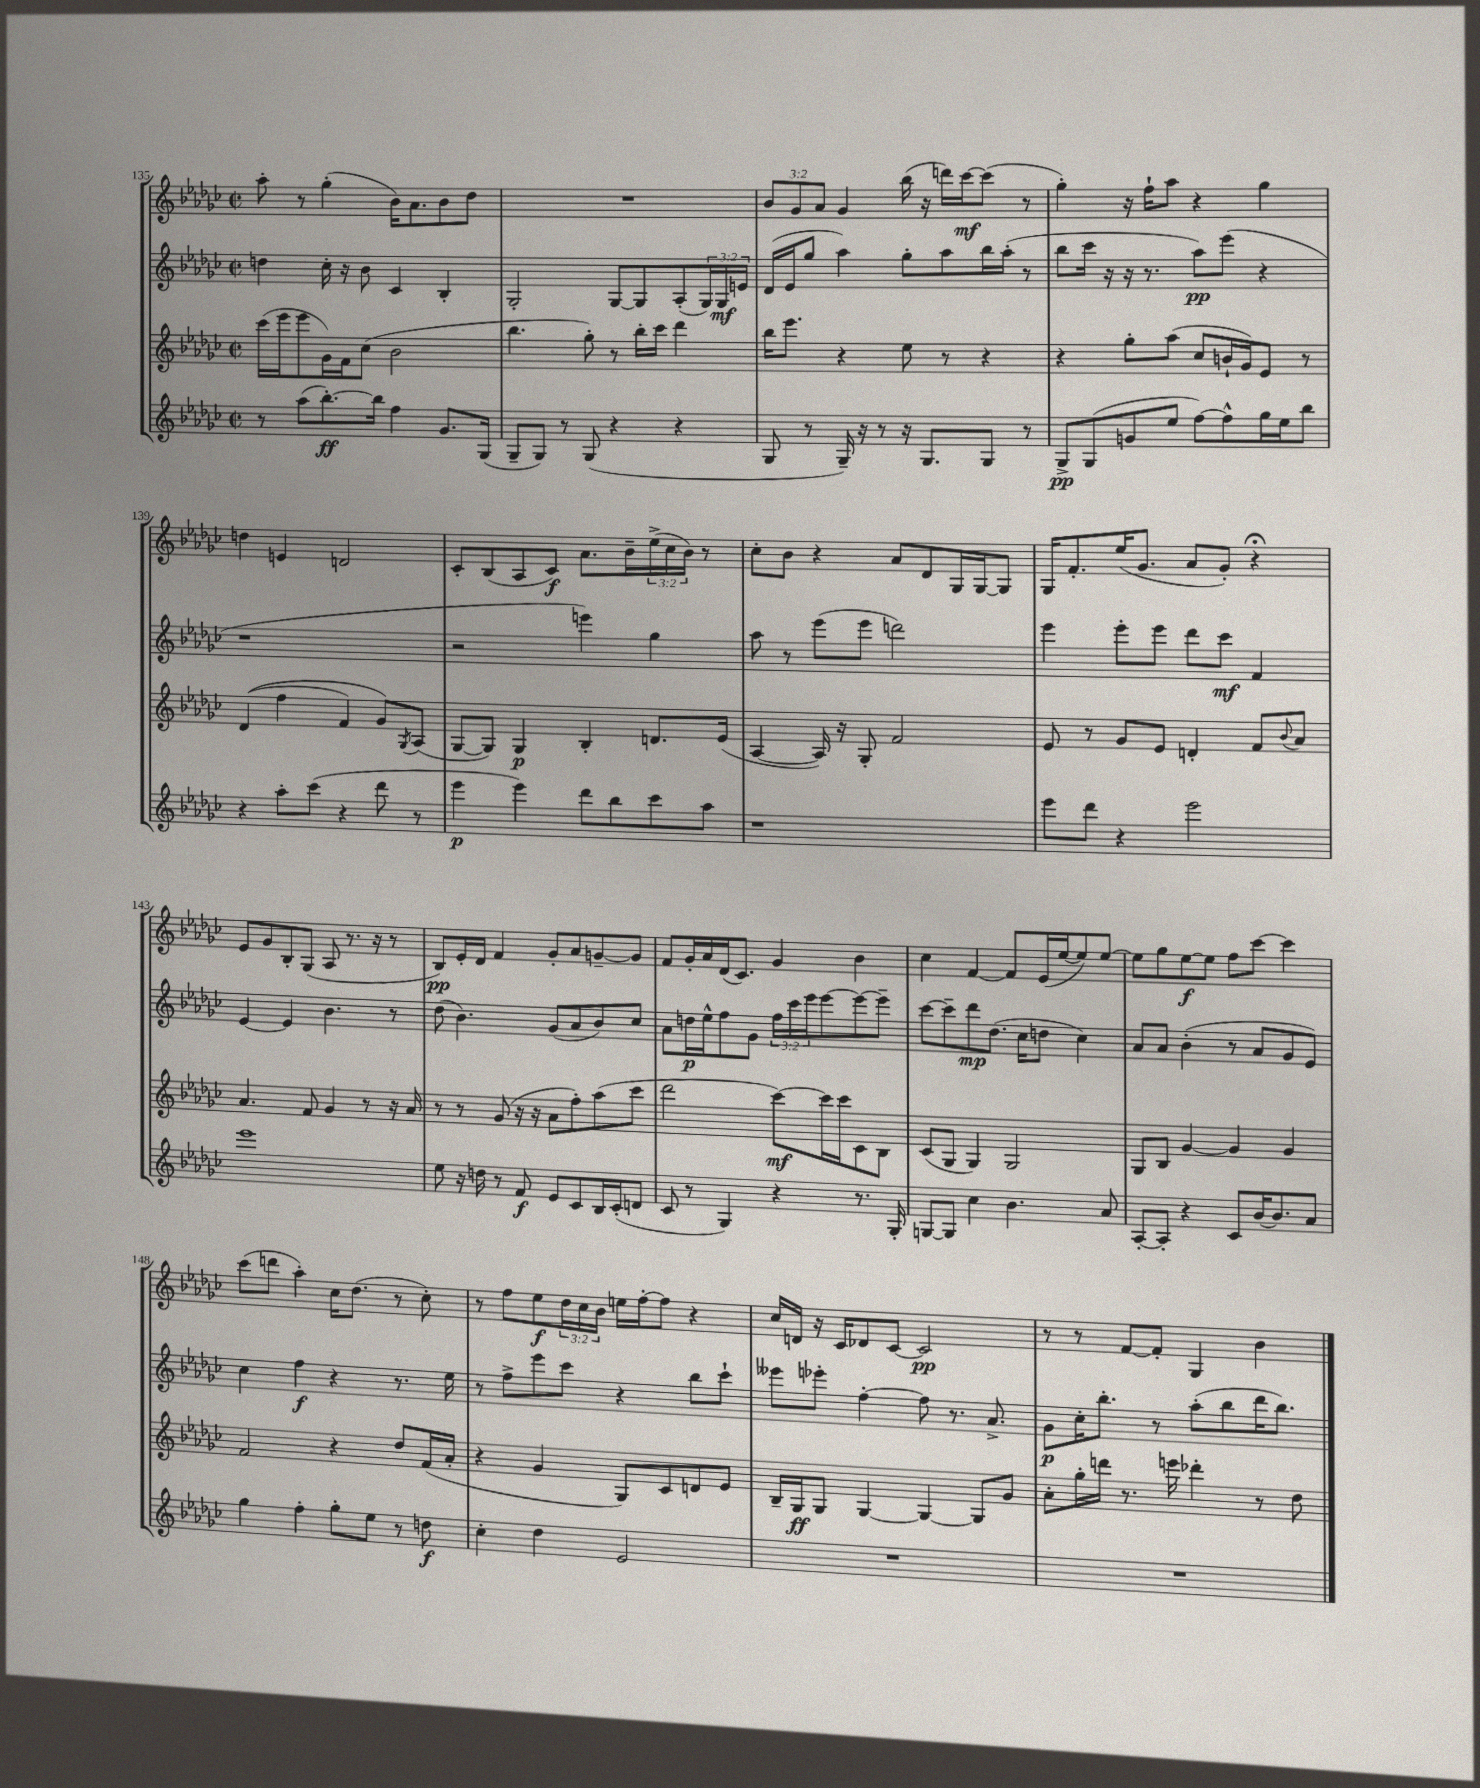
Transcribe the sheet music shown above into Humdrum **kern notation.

**kern	**dynam	**kern	**dynam	**kern	**dynam	**kern	**dynam
*part4	*part4	*part3	*part3	*part2	*part2	*part1	*part1
*staff4	*staff4	*staff3	*staff3	*staff2	*staff2	*staff1	*staff1
*clefG2	*	*clefG2	*	*clefG2	*	*clefG2	*
*k[b-e-a-d-g-c-]	*	*k[b-e-a-d-g-c-]	*	*k[b-e-a-d-g-c-]	*	*k[b-e-a-d-g-c-]	*
*M2/2	*	*M2/2	*	*M2/2	*	*M2/2	*
*met(c|)	*	*met(c|)	*	*met(c|)	*	*met(c|)	*
=135	=135	=135	=135	=135	=135	=135	=135
8r	.	(16ccc-\LL	.	4ddn\	.	8aa-'\	.
.	.	16eee-\J	.	.	.	.	.
(8aa-\L	.	8eee-\	.	.	.	8r	.
[8.bb-'\)	ff	16g-\L)	.	16cc-'\	.	(4gg-'\	.
.	.	16f\J	.	16r	.	.	.
.	.	(8cc-\J	.	8b-\	.	.	.
16bb-\Jk]	.	.	.	.	.	.	.
4ff\	.	2b-\	.	4c-/	.	16b-\KL)	.
.	.	.	.	.	.	8.a-\	.
8.g-/L	.	.	.	4B-'/	.	8b-\	.
.	.	.	.	.	.	8dd-\J	.
(16G-/Jk	.	.	.	.	.	.	.
=136	=136	=136	=136	=136	=136	=136	=136
8G-~/L	.	4.bb-\	.	2G-'/	.	1r	.
8G-/J)	.	.	.	.	.	.	.
8r	.	.	.	.	.	.	.
(8G-/	.	8gg-'\)	.	.	.	.	.
4r	.	8r	.	[8G-/L	.	.	.
.	.	16bb-'\LL	.	8G-/]	.	.	.
.	.	16ccc-\JJ	.	.	.	.	.
4r	.	4ddd-\	.	(8A-'/	.	.	.
.	.	.	.	24G-/L)	.	.	.
.	.	.	.	24G-/	mf	.	.
.	.	.	.	24en/JJ	.	.	.
=137	=137	=137	=137	=137	=137	=137	=137
8G-/	.	16bb-\KL	.	(16d-/LL	.	12b-/L	.
.	.	8.eee-\J	.	16e-/J	.	.	.
.	.	.	.	.	.	12g-/	.
8r	.	.	.	8gg-/J	.	.	.
.	.	.	.	.	.	12a-/J	.
16G-~/)	.	4r	.	4aa-\)	.	4g-/	.
16r	.	.	.	.	.	.	.
8r	.	.	.	.	.	.	.
16r	.	8ee-\	.	8gg-'\L	.	(16bb-\	.
8.G-/L	.	.	.	.	.	16r	.
.	.	8r	.	8aa-\	.	16dddn\LL)	.
.	.	.	.	.	.	[16ccc-\J	mf
8G-/J	.	4r	.	16bb-\L	.	(8ccc-\J]	.
.	.	.	.	(16aa-'\JJ	.	.	.
8r	.	.	.	8r	.	8r	.
=138	=138	=138	=138	=138	=138	=138	=138
8G-^/L	pp	4r	.	8bb-\L	.	4gg-'\)	.
(8G-/	.	.	.	16ccc-\Jk	.	.	.
.	.	.	.	16r	.	.	.
8gn/	.	8gg-'\L	.	16r	.	16r	.
.	.	.	.	8.r	.	16ff`\KL	.
8ee-/J	.	(8aa-\J	.	.	.	8aa-\J	.
[8ff\L)	.	8cc-/L	.	8aa-\L)	pp	4r	.
8ff^^\]	.	16bn`/L	.	(8eee-\J	.	.	.
.	.	16g-/J)	.	.	.	.	.
16gg-\L	.	8e-/J	.	4r	.	4gg-\	.
16ee-\J	.	.	.	.	.	.	.
8bb-\J	.	8r	.	.	.	.	.
!!LO:LB:g=z
=139	=139	=139	=139	=139	=139	=139	=139
4r	.	((4d-/	.	1r	.	4ddn\	.
8aa-'\L	.	4ff\	.	.	.	4en/	.
(8ccc-\J	.	.	.	.	.	.	.
4r	.	4f/)	.	.	.	2dn/	.
8ddd-\	.	8g-/L)	.	.	.	.	.
.	.	8qG-/	.	.	.	.	.
8r	.	(8A-/J	.	.	.	.	.
=140	=140	=140	=140	=140	=140	=140	=140
4eee-\	p	[8G-/L	.	2r	.	8c-'/L	.
.	.	8G-/J])	.	.	.	(8B-/	.
4eee-\)	.	4G-/	p	.	.	8A-/	.
.	.	.	.	.	.	8c-/J)	f
8ddd-\L	.	4B-'/	.	4eeen\)	.	8.a-\L	.
8bb-\	.	.	.	.	.	.	.
.	.	.	.	.	.	16b-~\L	.
8ccc-\	.	8.dn/L	.	4gg-\	.	(24ee-^\	.
.	.	.	.	.	.	24cc-\	.
.	.	.	.	.	.	24b-\JJ)	.
8aa-\J	.	.	.	.	.	8r	.
.	.	(16e-/Jk	.	.	.	.	.
=141	=141	=141	=141	=141	=141	=141	=141
1r	.	[4A-/	.	8aa-\	.	8cc-'\L	.
.	.	.	.	8r	.	8b-\J	.
.	.	16A-/])	.	(8eee-\L	.	4r	.
.	.	16r	.	.	.	.	.
.	.	8G-'/	.	8eee-\J	.	.	.
.	.	2f/	.	2dddn\)	.	8a-/L	.
.	.	.	.	.	.	8d-/	.
.	.	.	.	.	.	16G-/L	.
.	.	.	.	.	.	[16G-/J	.
.	.	.	.	.	.	8G-/J]	.
=142	=142	=142	=142	=142	=142	=142	=142
8eee-\L	.	8e-/	.	4eee-\	.	16G-/KL	.
.	.	.	.	.	.	8.f'/	.
8ddd-\J	.	8r	.	.	.	.	.
4r	.	8g-/L	.	8eee-'\L	.	(16ee-/K	.
.	.	.	.	.	.	8.g-/J	.
.	.	8e-/J	.	8eee-\J	.	.	.
2eee-\	.	4dn'/	.	8ddd-\L	.	8a-/L	.
.	.	.	.	8ccc-\J	mf	8g-'/J)	.
.	.	8f/L	.	4f/	.	4r;<	.
.	.	8qqb-/	.	.	.	.	.
.	.	8a-/J	.	.	.	.	.
!!LO:LB:g=z
=143	=143	=143	=143	=143	=143	=143	=143
1eee-	.	4.a-/	.	[4e-/	.	8e-/L	.
.	.	.	.	.	.	8g-/	.
.	.	.	.	4e-/]	.	8B-'/	.
.	.	8f/	.	.	.	(8G-/J	.
.	.	4g-/	.	4.b-\	.	8A-/	.
.	.	.	.	.	.	8.r	.
.	.	8r	.	.	.	.	.
.	.	.	.	.	.	16r	.
.	.	16r	.	8r	.	8r	.
.	.	16a-/	.	.	.	.	.
=144	=144	=144	=144	=144	=144	=144	=144
8ee-\	.	8r	.	(8dd-\	.	8B-/L)	pp
16r	.	8r	.	4.b-\)	.	16e-'/L	.
16ddn\	.	.	.	.	.	16d-/JJ	.
8r	.	(8g-/	.	.	.	4f/	.
8f/	f	16r	.	.	.	.	.
.	.	16r	.	.	.	.	.
8e-/L	.	8a-\L	.	(8g-/L	.	8g-'/L	.
8c-/	.	8ff'\)	.	8a-/	.	8a-/	.
16B-/L	.	(8aa-\	.	8b-/)	.	[8gn~/	.
(16c-'/J	.	.	.	.	.	.	.
8dn/J	.	8ccc-\J	.	8cc-/J	.	8g/J]	.
=145	=145	=145	=145	=145	=145	=145	=145
8c-/	.	2ddd-\	.	8a-\L	.	8f/L	.
8r	.	.	.	16ddn\L	p	16g-'/L	.
.	.	.	.	16ee-^^\J	.	16a-/	.
4G-/)	.	.	.	8ff\	.	(16d-/J	.
.	.	.	.	.	.	8.c-/J)	.
.	.	.	.	8g-\J	.	.	.
4r	.	[8ccc-\L)	mf	24ff\LL	.	4g-/	.
.	.	.	.	24ccc-\	.	.	.
.	.	.	.	24eee-\J	.	.	.
.	.	16ccc-\L]	.	[8eee-\	.	.	.
.	.	16ccc-\J	.	.	.	.	.
8.r	.	8c-\	.	8eee-\_	.	4b-\	.
.	.	8B-\J	.	8eee-~\J]	.	.	.
16G-'/	.	.	.	.	.	.	.
=146	=146	=146	=146	=146	=146	=146	=146
[8Gn/L	.	(8c-/L	.	[8ccc-\L	.	4cc-\	.
8G/J]	.	8G-/J	.	8ccc-~\]	.	.	.
4cc-\	.	4G-/)	.	8ddd-\	mp	[4f/	.
.	.	.	.	(8.dd-\J	.	.	.
4.b-\	.	2G-/	.	.	.	8f/L]	.
.	.	.	.	16cc-\KL	.	.	.
.	.	.	.	8ddn\J	.	(16e-/L	.
.	.	.	.	.	.	[16ee-/J	.
.	.	.	.	4cc-\)	.	8ee-/])	.
8a-/	.	.	.	.	.	[8ee-/J	.
=147	=147	=147	=147	=147	=147	=147	=147
[8A-'/L	.	8G-/L	.	8a-/L	.	8ee-\L]	.
8A-'/J]	.	8B-/J	.	8a-/J	.	8gg-\	.
4r	.	[4g-/	.	(4b-'\	.	[8ee-\	f
.	.	.	.	.	.	8ee-\J]	.
8c-/L	.	4g-/]	.	8r	.	8ff\L	.
[16b-/K	.	.	.	8a-/L	.	[8ccc-\J	.
8.b-/]	.	.	.	.	.	.	.
.	.	4g-/	.	8g-/	.	4ccc-\]	.
8a-/J	.	.	.	8e-/J)	.	.	.
!!LO:LB:g=z
=148	=148	=148	=148	=148	=148	=148	=148
4gg-\	.	2f/	.	4cc-\	.	(8ccc-\L	.
.	.	.	.	.	.	8dddn\J	.
4ff'\	.	.	.	4ff\	f	4aa-'\)	.
8gg-'\L	.	4r	.	4r	.	16cc-\KL	.
.	.	.	.	.	.	(8.dd-\J	.
8ee-\J	.	.	.	.	.	.	.
8r	.	8dd-/L	.	8.r	.	8r	.
8ddn\	f	(16f/L	.	.	.	8cc-'\)	.
.	.	16a-'/JJ	.	16ee-\	.	.	.
=149	=149	=149	=149	=149	=149	=149	=149
4cc-'\	.	4r	.	8r	.	8r	.
.	.	.	.	8ff^\L	.	8ff\L	.
4dd-\	.	4g-/	.	8eee-\	.	8ee-\	f
.	.	.	.	8ccc-\J	.	24dd-\L	.
.	.	.	.	.	.	24cc-\	.
.	.	.	.	.	.	24b-\JJ	.
2e-/	.	8G-/L)	.	4r	.	16een\LL	.
.	.	.	.	.	.	[16ff'\J	.
.	.	8c-/	.	.	.	8ff\J]	.
.	.	8dn/	.	8bb-\L	.	4r	.
.	.	8e-/J	.	8ccc-`\J	.	.	.
=150	=150	=150	=150	=150	=150	=150	=150
1r	.	16B-~/LL	.	8eee--X\L	.	16cc-/LL	.
.	.	16G-/J	ff	.	.	16dn/JJ	.
.	.	8G-/J	.	8eee-X'\J	.	16r	.
.	.	.	.	.	.	16c-/KL	.
.	.	[4G-/	.	[4ff'\	.	8d-X/	.
.	.	.	.	.	.	[8c-/J	.
.	.	4G-/_	.	8ff\]	.	2c-/]	pp
.	.	.	.	8.r	.	.	.
.	.	8G-/L]	.	.	.	.	.
.	.	.	.	8.a-^/	.	.	.
.	.	8g-/J	.	.	.	.	.
=151	=151	=151	=151	=151	=151	=151	=151
1r	.	8a-'\L	.	8g-\L	p	8r	.
.	.	16gg-'\L	.	16cc-'\K	.	8r	.
.	.	16dddn\JJ	.	8.bb-'\J	.	.	.
.	.	8.r	.	.	.	[8f/L	.
.	.	.	.	8r	.	8f'/J]	.
.	.	16eeen\	.	.	.	.	.
.	.	4ddd-X'\	.	(8aa-'\L	.	4G-/	.
.	.	.	.	8bb-\	.	.	.
.	.	8r	.	16ddd-\K	.	4b-\	.
.	.	.	.	8.bb-\J)	.	.	.
.	.	8dd-\	.	.	.	.	.
==	==	==	==	==	==	==	==
*-	*-	*-	*-	*-	*-	*-	*-
